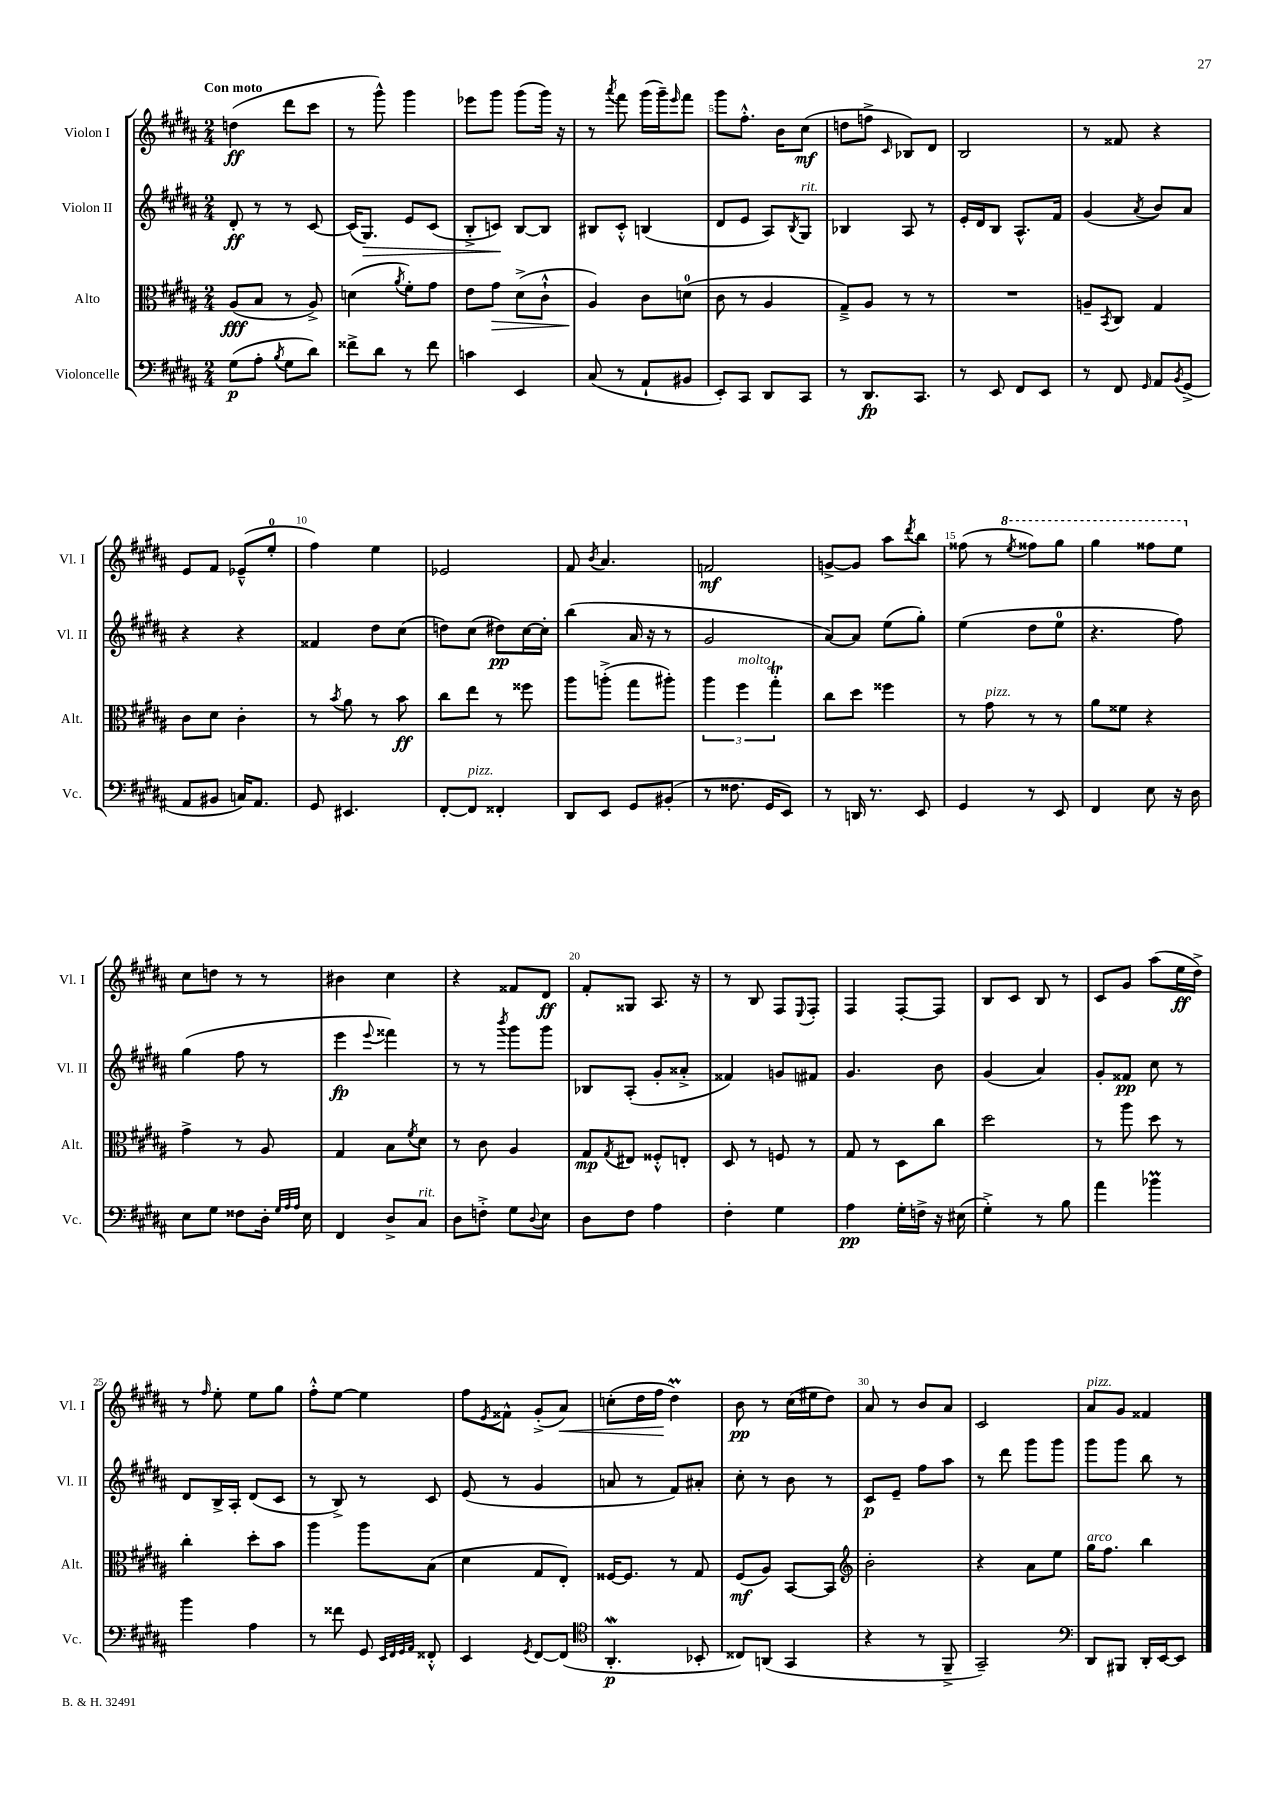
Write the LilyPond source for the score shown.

<<
\new StaffGroup <<
\new Staff = "s0" \with { instrumentName = "Violon I" shortInstrumentName = "Vl. I" } {
    \clef treble \key b \major \numericTimeSignature \time 2/4 \tempo "Con moto"
    d''4\ff( dis'''8 cis'''8 |
    r8 gis'''8-^) gis'''4 |
    ees'''8 gis'''8 gis'''8( gis'''16) r16 |
    r8 \acciaccatura { ais'''8 } fis'''8 gis'''16( gis'''16--) \grace { e'''16 } fis'''8 |
    gis'''8 fis''8.-.-^ b'16 cis''8\mf( |
    d''8 f''8-> \grace { cis'16 } bes8) dis'8 |
    b2 |
    r8 fisis'8 r4 |
    e'8 fis'8 ees'8---^( e''8-0-. |
    fis''4) e''4 |
    ees'2 |
    fis'8 \acciaccatura { b'8 } ais'4. |
    f'2\mf |
    g'8~-> g'8 ais''8 \acciaccatura { dis'''8 } b''8 |
    fisis''8( r8 \ottava #1 \acciaccatura { e'''8 } fisis'''8) gis'''8 |
    gis'''4 fisis'''8 e'''8 \ottava #0 |
    cis''8 d''8 r8 r8 |
    bis'4 cis''4 |
    r4 fisis'8 dis'8\ff |
    fis'8-. gisis8 ais8. r16 |
    r8 b8 fis8 \appoggiatura { e8 } fis8-. |
    fis4 fis8~-. fis8 |
    b8 cis'8 b8 r8 |
    cis'8 gis'8 ais''8( e''16\ff dis''16->) |
    r8 \grace { fis''16 } e''8-. e''8 gis''8 |
    fis''8-.-^ e''8~ e''4 |
    fis''8 \acciaccatura { e'8 } fisis'8-^ gis'8-.->( ais'8\<) |
    c''8-.( dis''16 fis''16\! dis''4\prall) |
    b'8\pp r8 cis''16( eis''16 dis''8) |
    ais'8 r8 b'8 ais'8 |
    cis'2 |
    ais'8^\markup { \italic "pizz." } gis'8 fisis'4 \bar "|." |
}
\new Staff = "s1" \with { instrumentName = "Violon II" shortInstrumentName = "Vl. II" } {
    \clef treble \key b \major \numericTimeSignature \time 2/4
    dis'8-.\ff r8 r8 cis'8~ |
    cis'16( gis8.\>) e'8 cis'8( |
    b8-.-> c'8\!) b8~ b8 |
    bis8 cis'8-.-^ b4( |
    dis'8 e'8 ais8) \acciaccatura { b8 } gis8^\markup { \italic "rit." } |
    bes4 ais8 r8 |
    e'16-. dis'16 b8 ais8.-^ fis'16 |
    gis'4( \acciaccatura { ais'8 } b'8) ais'8 |
    r4 r4 |
    fisis'4 dis''8 cis''8( |
    d''8) cis''8( dis''8\pp) cis''16~ cis''16-. |
    b''4( ais'16 r16 r8 |
    gis'2 |
    ais'8~) ais'8 e''8( gis''8-.) |
    e''4( dis''8 e''8-0 |
    r4. fis''8) |
    gis''4( fis''8 r8 |
    e'''4\fp \appoggiatura { e'''8 } fisis'''4) |
    r8 r8 \acciaccatura { b'''8 } gis'''8 gis'''8 |
    bes8 ais8-.( gis'8-. aisis'8-.-> |
    fisis'4) g'8 fis'8 |
    gis'4. b'8 |
    gis'4( ais'4) |
    gis'8-. fisis'8\pp cis''8 r8 |
    dis'8 b16-> ais16-. dis'8( cis'8 |
    r8 b8->) r8 cis'8 |
    e'8( r8 gis'4 |
    a'8 r8 fis'8) ais'8-. |
    cis''8-. r8 b'8 r8 |
    cis'8\p e'8-- fis''8 ais''8 |
    r8 dis'''8 gis'''8 gis'''8 |
    gis'''8 gis'''8 b''8 r8 \bar "|." |
}
\new Staff = "s2" \with { instrumentName = "Alto" shortInstrumentName = "Alt." } {
    \clef alto \key b \major \numericTimeSignature \time 2/4
    ais8\fff( b8 r8 ais8->) |
    d'4( \acciaccatura { ais'8 } fis'8-.) gis'8 |
    e'8 gis'8\> dis'8->( cis'8-!-^ |
    ais4\!) cis'8 d'8-0( |
    cis'8 r8 ais4 |
    gis8--->) ais8 r8 r8 |
    R2 |
    a8-- \acciaccatura { b,8 } cis8 gis4 |
    cis'8 dis'8 cis'4-. |
    r8 \acciaccatura { b'8 } ais'8 r8 b'8\ff |
    cis''8 e''8 r8 fisis''8 |
    ais''8 a''8-.->( gis''8 ais''8-.) |
    \tuplet 3/2 { ais''4 fis''4^\markup { \italic "molto" } gis''4-.\trill } |
    cis''8 dis''8 fisis''4 |
    r8 gis'8^\markup { \italic "pizz." } r8 r8 |
    ais'8 fisis'8 r4 |
    gis'4-> r8 ais8 |
    gis4 b8 \acciaccatura { fis'8 } dis'8 |
    r8 cis'8 ais4 |
    gis8\mp \acciaccatura { gis8 } eis8 fisis8-.-^ e8-. |
    dis8 r8 f8 r8 |
    gis8 r8 dis8 cis''8 |
    dis''2 |
    r8 ais''8 dis''8 r8 |
    cis''4-. dis''8-. b'8 |
    ais''4 ais''8 b8( |
    dis'4 gis8 e8-.) |
    fisis16~ fisis8. r8 gis8 |
    fis8\mf( ais8) b,8~ b,8 |
    \clef treble b'2-. |
    r4 ais'8 e''8 |
    gis''16^\markup { \italic "arco" } fis''8. b''4 \bar "|." |
}
\new Staff = "s3" \with { instrumentName = "Violoncelle" shortInstrumentName = "Vc." } {
    \clef bass \key b \major \numericTimeSignature \time 2/4
    gis8\p( ais8-. \acciaccatura { b8 } gis8 dis'8) |
    fisis'8-> dis'8 r8 fisis'8 |
    c'4 e,4 |
    cis8( r8 ais,8-! bis,8 |
    e,8-.) cis,8 dis,8 cis,8 |
    r8 dis,8.\fp cis,8. |
    r8 e,8 fis,8 e,8 |
    r8 fis,8 \grace { gis,16 } ais,8 \acciaccatura { b,8 } gis,8->( |
    ais,8 bis,8 c16) ais,8. |
    gis,8 eis,4. |
    fis,8~-. fis,8^\markup { \italic "pizz." } fisis,4-. |
    dis,8 e,8 gis,8 bis,8-.( |
    r8 fisis8. gis,16 e,8) |
    r8 d,16 r8. e,8 |
    gis,4 r8 e,8 |
    fis,4 e8 r16 dis16 |
    e8 gis8 fisis8 dis16-. \grace { gis32 ais32 ais32 } e16 |
    fis,4 dis8-> cis8^\markup { \italic "rit." } |
    dis8 f8-.-> gis8 \appoggiatura { dis8 } e8 |
    dis8 fis8 ais4 |
    fis4-. gis4 |
    ais4\pp gis16-. f16-> r16 eis16( |
    gis4-.->) r8 b8 |
    ais'4 bes'4\prall |
    b'4 ais4 |
    r8 fisis'8 gis,8 \grace { e,32 fis,32 gis,32 ais,32 } fisis,8-.-^ |
    e,4 \acciaccatura { gis,8 } fis,8~ fis,8( |
    \clef tenor ais,4.-.\mordent\p bes,8-. |
    cisis8) a,8( gis,4 |
    r4 r8 fis,8---> |
    gis,2--) |
    \clef bass dis,8 bis,,8 dis,16-. e,16~ e,8 \bar "|." |
}
>>
>>
\layout { \context { \Score \override BarNumber.break-visibility = ##(#f #t #t) barNumberVisibility = #(every-nth-bar-number-visible 5) } }
